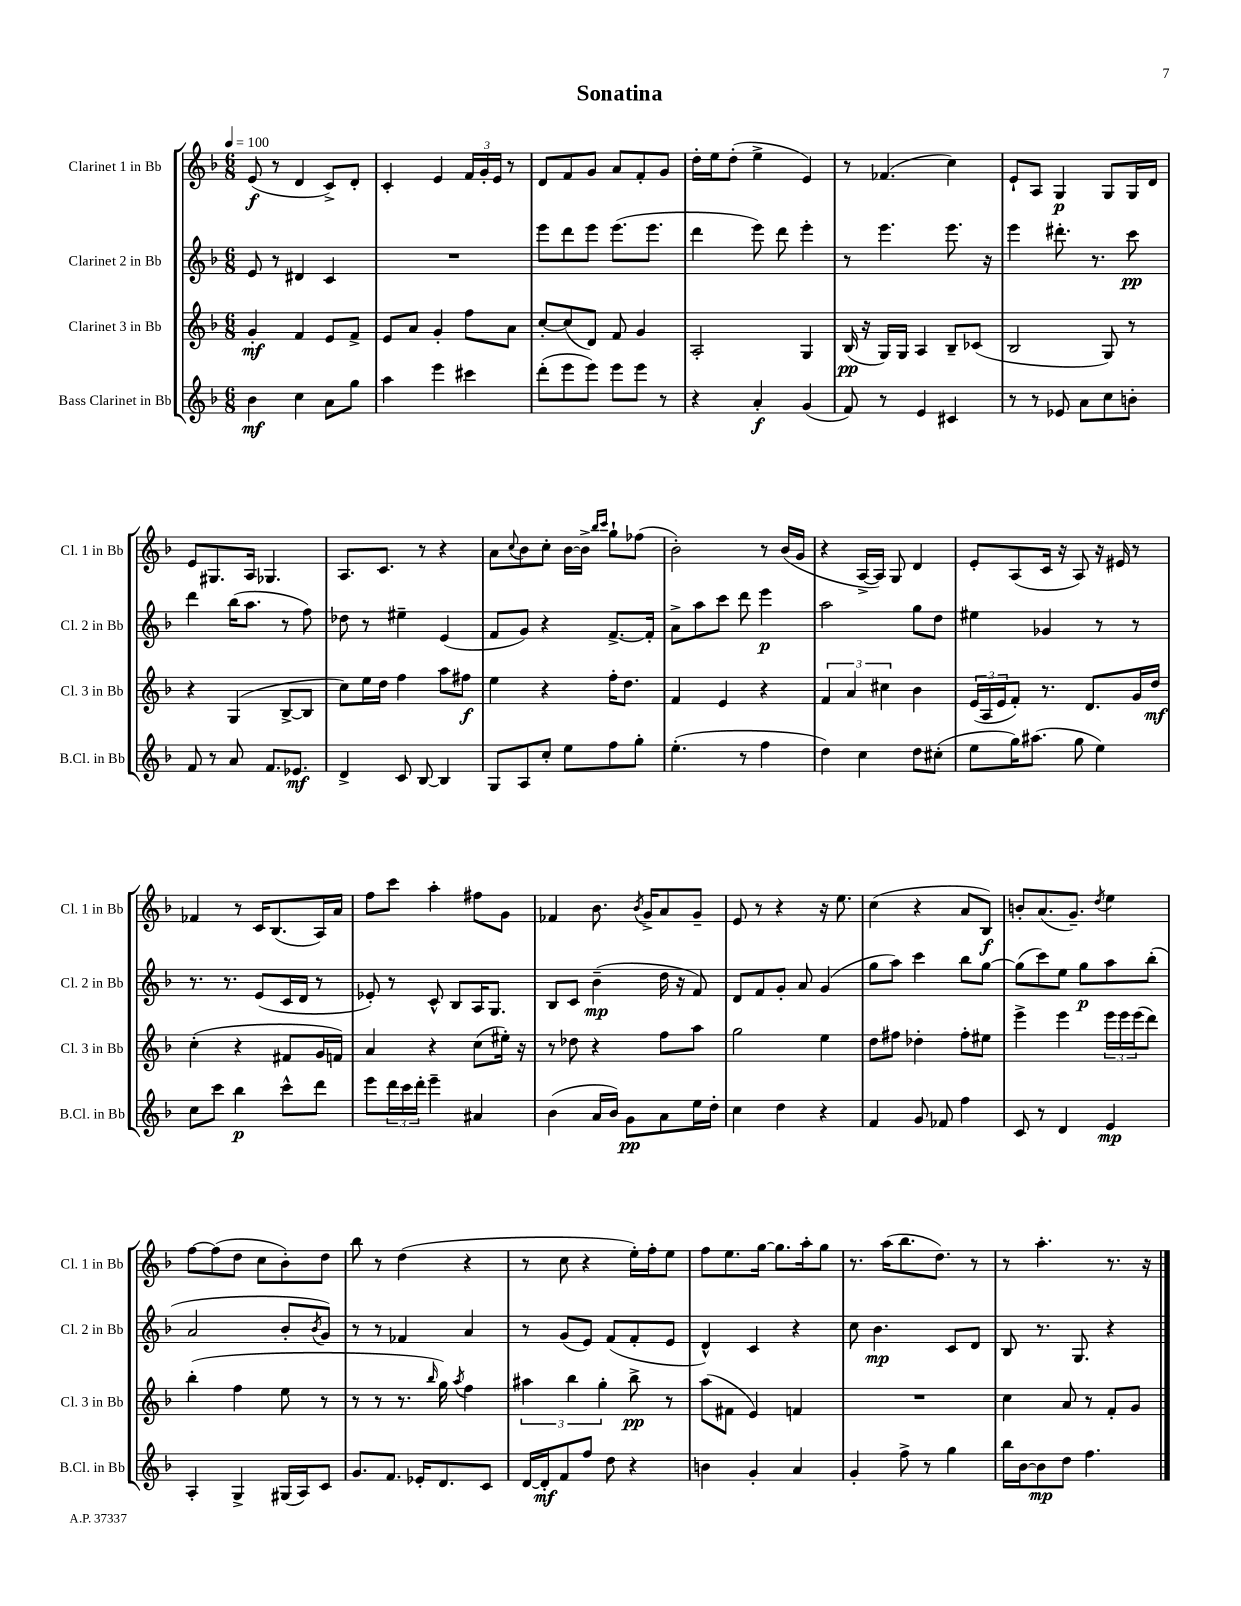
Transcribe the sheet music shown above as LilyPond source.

\header { title = "Sonatina" }
<<
\new StaffGroup <<
\new Staff = "s0" \with { instrumentName = "Clarinet 1 in Bb" shortInstrumentName = "Cl. 1 in Bb" } {
    \clef treble \key f \major \numericTimeSignature \time 6/8 \tempo 4 = 100
    e'8\f( r8 d'4 c'8->) d'8-. |
    c'4-. e'4 \tuplet 3/2 { f'16 g'16-. e'16 } r8 |
    d'8 f'8 g'8 a'8 f'8-. g'8 |
    d''16-. e''16 d''8-.( e''4-> e'4) |
    r8 fes'4.( c''4) |
    e'8-! a8 g4\p g8 g16 d'16 |
    e'8 gis8. a16 ges4. |
    a8. c'8. r8 r4 |
    a'8 \appoggiatura { c''8 } bes'8 c''8-. bes'16~ bes'16-> \grace { bes''16 c'''16 } g''8-! fes''8( |
    bes'2-.) r8 bes'16( g'16 |
    r4 a16~-> a16) g8 d'4 |
    e'8-. a8( c'16 r16 a8) r16 eis'16 r8 |
    fes'4 r8 c'16 bes8.( a16) a'16 |
    f''8 c'''8 a''4-. fis''8 g'8 |
    fes'4 bes'8. \acciaccatura { bes'8 } g'16-> a'8 g'8-- |
    e'8 r8 r4 r16 e''8. |
    c''4( r4 a'8 bes8\f) |
    b'8-. a'8.( g'8.--) \acciaccatura { d''8 } e''4 |
    f''8~ f''8( d''8 c''8 bes'8-.) d''8 |
    bes''8 r8 d''4( r4 |
    r8 c''8 r4 e''16-.) f''16-. e''8 |
    f''8 e''8. g''16~ g''8. a''16-. g''8 |
    r8. a''16( bes''8. d''8.) r8 |
    r8 a''4.-. r8. r16 \bar "|." |
}
\new Staff = "s1" \with { instrumentName = "Clarinet 2 in Bb" shortInstrumentName = "Cl. 2 in Bb" } {
    \clef treble \key f \major \numericTimeSignature \time 6/8
    e'8 r8 dis'4 c'4 |
    R2. |
    e'''8 d'''8 e'''8 e'''8.( e'''8. |
    d'''4 e'''8) d'''8 e'''4-. |
    r8 e'''4. e'''8. r16 |
    e'''4 dis'''8.-. r8. c'''8\pp |
    d'''4 bes''16( a''8. r8 f''8) |
    des''8 r8 eis''4-- e'4( |
    f'8 g'8) r4 f'8.~-> f'16-. |
    a'8-> a''8 c'''8 d'''8 e'''4\p |
    a''2 g''8 d''8 |
    eis''4 ges'4 r8 r8 |
    r8. r8. e'8( c'16 d'16 r8 |
    ees'8-.) r8 c'8-^ bes8 a16 g8. |
    bes8 c'8 bes'4--\mp( d''16 r16 f'8) |
    d'8 f'8 g'8-. a'8 g'4( |
    g''8 a''8) c'''4 bes''8 g''8~ |
    g''8( c'''8) e''8 g''8\p a''8 bes''8-.( |
    a'2 bes'8-. \acciaccatura { bes'8 } g'8) |
    r8 r8 fes'4 a'4 |
    r8 g'8( e'8) f'8( f'8-. e'8 |
    d'4-^) c'4 r4 |
    c''8 bes'4.\mp c'8 d'8 |
    bes8 r8. g8. r4 \bar "|." |
}
\new Staff = "s2" \with { instrumentName = "Clarinet 3 in Bb" shortInstrumentName = "Cl. 3 in Bb" } {
    \clef treble \key f \major \numericTimeSignature \time 6/8
    g'4-.\mf f'4 e'8 f'8-> |
    e'8 a'8 g'4-. f''8 a'8 |
    c''8~-. c''8( d'8) f'8 g'4 |
    a2-. g4 |
    bes16\pp( r16 g16) g16 a4 bes8-- ces'8( |
    bes2 g8) r8 |
    r4 g4( bes8~-> bes8 |
    c''8) e''16 d''16 f''4 a''8 fis''8\f |
    e''4 r4 f''16-. d''8. |
    f'4 e'4 r4 |
    \tuplet 3/2 { f'4 a'4 cis''4 } bes'4 |
    \tuplet 3/2 { e'16( a16 e'16 } f'8-.) r8. d'8. g'16 d''16\mf |
    c''4-.( r4 fis'8 g'16 f'16) |
    a'4 r4 c''8( eis''16-.) r16 |
    r8 des''8 r4 f''8 a''8 |
    g''2 e''4 |
    d''8 fis''8 des''4-. fis''8-. eis''8 |
    e'''4-> e'''4 \tuplet 3/2 { e'''16 e'''16 e'''16( } d'''8) |
    bes''4-.( f''4 e''8 r8 |
    r8 r8 r8. \grace { bes''16 } g''16) \acciaccatura { a''8 } f''4 |
    \tuplet 3/2 { ais''4 bes''4 g''4-. } bes''8->\pp r8 |
    a''8( fis'8 e'4) f'4 |
    R2. |
    c''4 a'8 r8 f'8-. g'8 \bar "|." |
}
\new Staff = "s3" \with { instrumentName = "Bass Clarinet in Bb" shortInstrumentName = "B.Cl. in Bb" } {
    \clef treble \key f \major \numericTimeSignature \time 6/8
    bes'4\mf c''4 a'8 g''8 |
    a''4 e'''4 cis'''4 |
    d'''8-.( e'''8 e'''8) e'''8 e'''8 r8 |
    r4 a'4-.\f g'4( |
    f'8) r8 e'4 cis'4 |
    r8 r8 ees'8 a'8 c''8 b'8-. |
    f'8 r8 a'8 f'8. ees'8.\mf |
    d'4-> c'8 bes8~ bes4 |
    g8 a8 c''8-. e''8 f''8 g''8-. |
    e''4.-.( r8 f''4 |
    d''4) c''4 d''8 cis''8-.( |
    e''8 g''16) ais''8.( g''8 e''4) |
    c''8 c'''8 bes''4\p c'''8-^ d'''8 |
    e'''8 \tuplet 3/2 { d'''16 c'''16 d'''16-. } e'''4-- ais'4 |
    bes'4( a'16 bes'16) g'8\pp a'8 e''16 d''16-. |
    c''4 d''4 r4 |
    f'4 g'8 fes'8 f''4 |
    c'8 r8 d'4 e'4\mp |
    a4-. g4-> gis16( a16) c'8 |
    g'8. f'8. ees'16-. d'8. c'8 |
    d'16~ d'16-.\mf f'8 f''8 d''8 r4 |
    b'4 g'4-. a'4 |
    g'4-. f''8-> r8 g''4 |
    bes''16 bes'16~ bes'8\mp d''8 f''4. \bar "|." |
}
>>
>>
\layout { \context { \Score \remove "Bar_number_engraver" } }
